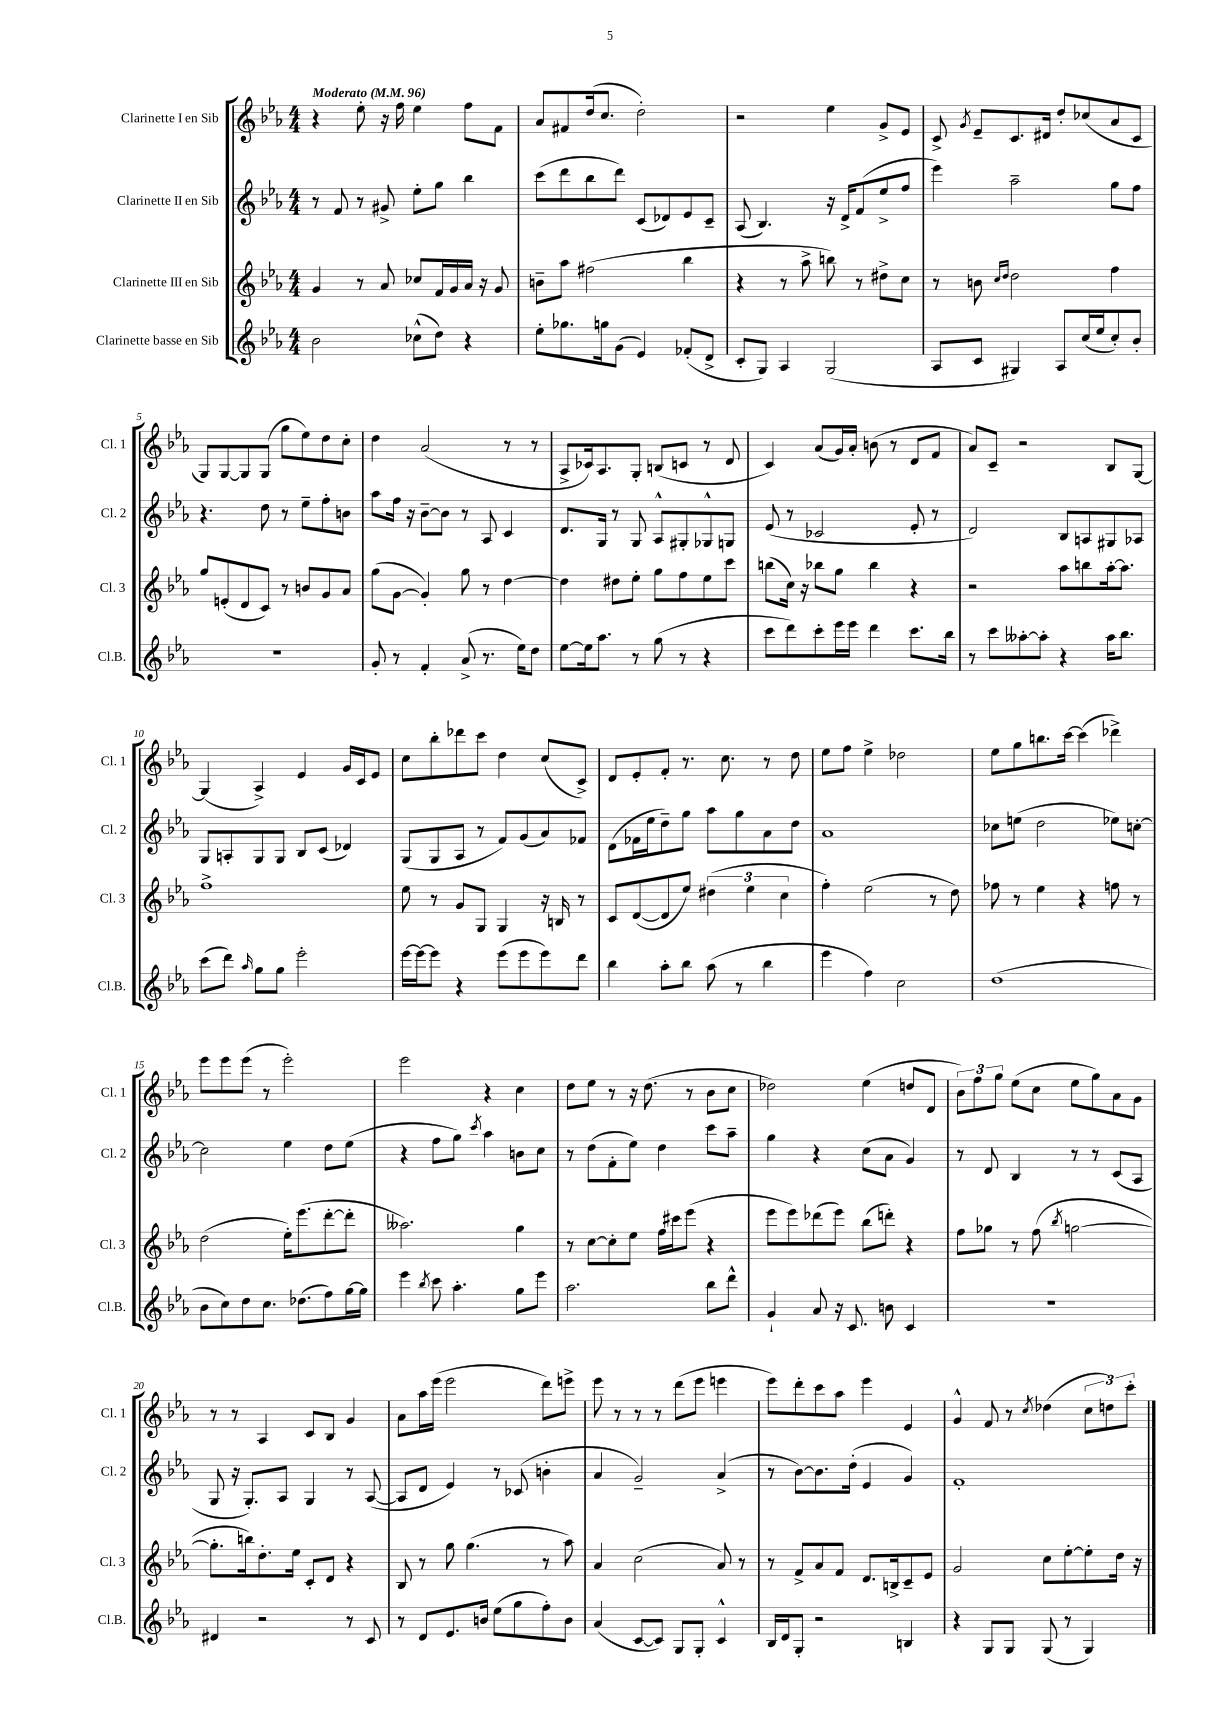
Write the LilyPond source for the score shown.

<<
\new StaffGroup <<
\new Staff = "s0" \with { instrumentName = "Clarinette I en Sib" shortInstrumentName = "Cl. 1" } {
    \clef treble \key ees \major \numericTimeSignature \time 4/4 \tempo "Moderato" 4 = 96
    \autoBeamOff r4 ees''8-. r16 f''16 ees''4 f''8[ f'8] |
    aes'8[ fis'8 d''16( c''8.] d''2-.) |
    r2 ees''4 g'8[-> ees'8] |
    c'8-> \acciaccatura { g'8 } ees'8[-- c'8. dis'16] d''8[-. ces''8( aes'8 c'8] |
    g8[) g8~ g8 g8]( g''8[ ees''8) d''8 c''8]-. |
    d''4 aes'2( r8 r8 |
    aes8[-> ces'16) aes8. g8]-. b8[( c'8] r8 d'8 |
    c'4) aes'8[( g'16) aes'16]-. b'8( r8 d'8[ f'8] |
    aes'8[) c'8]-- r2 bes8[ g8]~ |
    g4( aes4->) ees'4 g'16[ c'16 ees'8] |
    c''8[ bes''8-. des'''8 c'''8] d''4 c''8[( c'8]->) |
    d'8[ ees'8-. f'8]-. r8. c''8. r8 d''8 |
    ees''8[ f''8] ees''4-> des''2 |
    ees''8[ g''8 b''8. c'''16]~ c'''4( des'''4->) |
    ees'''8[ ees'''8 ees'''8]( r8 ees'''2-.) |
    ees'''2 r4 c''4 |
    d''8[ ees''8] r8 r16 d''8.( r8 bes'8[ c''8] |
    des''2) ees''4( d''8[ d'8] |
    \tuplet 3/2 { bes'8[) f''8 g''8] } ees''8[( c''8] ees''8[ g''8) aes'8 g'8] |
    r8 r8 aes4 c'8[ bes8] g'4 |
    aes'8[ aes''16 ees'''16]( ees'''2 d'''8[) e'''8]-> |
    ees'''8 r8 r8 r8 d'''8[( ees'''8] e'''4 |
    ees'''8[) d'''8-. c'''8 aes''8] ees'''4 ees'4 |
    g'4-^ f'8 r8 \acciaccatura { c''8 } des''4( \tuplet 3/2 { c''8[ d''8) c'''8]-. } \bar "|." |
}
\new Staff = "s1" \with { instrumentName = "Clarinette II en Sib" shortInstrumentName = "Cl. 2" } {
    \clef treble \key ees \major \numericTimeSignature \time 4/4
    \autoBeamOff r8 f'8 r8 gis'8-> ees''8[-. g''8] bes''4 |
    c'''8[( d'''8 bes''8 d'''8]) c'8[( des'8) ees'8 c'8]-- |
    aes8( bes4.) r16 d'16[-> f'8( ees''8-> f''8] |
    ees'''4) aes''2-- g''8[ f''8] |
    r4. d''8 r8 ees''8[-- f''8-. b'8] |
    aes''8[ f''16] r16 bes'8[~-- bes'8] r8 aes8 c'4 |
    d'8.[ g16] r8 g8 aes8[-^ gis8-. ges8-^ g8] |
    ees'8( r8 ces'2 ees'8-. r8 |
    d'2) bes8[ a8 gis8 aes8] |
    g8[ a8-. g8 g8] bes8[ c'8]( des'4) |
    g8[( g8 aes8] r8 f'8[) g'8( aes'8) fes'8] |
    d'8[( fes'16 ees''16 d''8--) g''8] aes''8[ g''8 aes'8 d''8] |
    aes'1 |
    ces''8[ e''8]( d''2 ees''8[) c''8]~-. |
    c''2 ees''4 d''8[ ees''8]( |
    r4 f''8[ g''8]) \acciaccatura { c'''8 } aes''4 b'8[ c''8] |
    r8 d''8[( f'8-. ees''8]) d''4 c'''8[ aes''8]-- |
    g''4 r4 c''8[( aes'8] g'4) |
    r8 d'8 bes4 r8 r8 c'8[( aes8] |
    g8 r16 g8.[-.) aes8] g4 r8 aes8~( |
    aes8[ d'8] ees'4) r8 ces'8( b'4-. |
    aes'4 g'2--) aes'4->( |
    r8 bes'8[~) bes'8. d''16]-.( ees'4 g'4) |
    f'1-. \bar "|." |
}
\new Staff = "s2" \with { instrumentName = "Clarinette III en Sib" shortInstrumentName = "Cl. 3" } {
    \clef treble \key ees \major \numericTimeSignature \time 4/4
    \autoBeamOff g'4 r8 aes'8 ces''8[ f'16 g'16 aes'16] r16 g'8 |
    b'8[-- aes''8] fis''2( bes''4 |
    r4 r8 aes''8-> b''8) r8 dis''8[-> c''8] |
    r8 b'8 \grace { c''16[ d''16] } d''2 f''4 |
    g''8[ e'8-.( d'8 c'8]) r8 b'8[ g'8 aes'8] |
    g''8[( g'8]~ g'4-.) g''8 r8 d''4~ |
    d''4 dis''8[ ees''8]-. g''8[ f''8 ees''8 c'''8] |
    b''8[( c''16]) r16 bes''8[ g''8] bes''4 r4 |
    r2 aes''8[ b''8 aes''16~-. aes''8.] |
    f''1-> |
    ees''8 r8 g'8[ g8] g4 r16 b16 r8 |
    c'8[ d'8~( d'8 ees''8]) \tuplet 3/2 { dis''4( ees''4 c''4 } |
    f''4-.) ees''2( r8 d''8) |
    fes''8 r8 ees''4 r4 f''8 r8 |
    d''2( ees''16[-.) ees'''8.( d'''8~-. d'''8]-. |
    aeses''2.) g''4 |
    r8 c''8[~ c''8-. ees''8] f''16[ cis'''16 ees'''8]( r4 |
    ees'''8[ ees'''8) des'''8( ees'''8]) bes''8[( d'''8]-.) r4 |
    f''8[ ges''8] r8 f''8( \acciaccatura { bes''8 } g''2~ |
    g''8.[-. b''16) d''8.-. ees''16] c'8[-. d'8] r4 |
    bes8 r8 g''8 g''4.( r8 aes''8) |
    aes'4 c''2( aes'8) r8 |
    r8 f'8[-> aes'8 f'8] d'8.[ b16-> c'8-- ees'8] |
    g'2 c''8[ ees''8~-. ees''8-. d''16] r16 \bar "|." |
}
\new Staff = "s3" \with { instrumentName = "Clarinette basse en Sib" shortInstrumentName = "Cl.B." } {
    \clef treble \key ees \major \numericTimeSignature \time 4/4
    \autoBeamOff bes'2 ces''8[-^( d''8]) r4 |
    ees''8[-. ges''8. g''16 g'8]( ees'4) fes'8[-.( d'8]-> |
    c'8[-. g8]) aes4 g2( |
    aes8[ c'8] gis4) aes8[ c''16( ees''16 c''8-.) bes'8]-. |
    R1 |
    g'8-. r8 f'4-. aes'8->( r8. ees''16[) d''8] |
    ees''8[~ ees''16 aes''8.] r8 g''8( r8 r4 |
    c'''8[ d'''8) c'''8-. ees'''16 ees'''16] d'''4 c'''8.[ bes''16] |
    r8 c'''8[ aeses''8~-. aeses''8]-. r4 aeses''16[ bes''8.] |
    c'''8[( d'''8]) \grace { aes''16 } g''8[ g''8] ees'''2-. |
    ees'''16[~ ees'''16~ ees'''8] r4 ees'''8[( ees'''8 ees'''8) d'''8] |
    bes''4 aes''8[-. bes''8] aes''8( r8 bes''4 |
    ees'''4 f''4) c''2 |
    d''1( |
    bes'8[ c''8) d''8 c''8.] des''8.[( f''8) g''16~ g''16] |
    ees'''4 \acciaccatura { bes''8 } c'''8 aes''4.-. g''8[ ees'''8] |
    aes''2. bes''8[ d'''8]-^ |
    g'4-! aes'8 r16 c'8. b'8 c'4 |
    R1 |
    dis'4 r2 r8 c'8 |
    r8 d'8[ ees'8. b'16] ees''8[( g''8 f''8-.) b'8] |
    aes'4( c'8[~ c'8]) g8[ g8]-. c'4-^ |
    bes16[ d'16 g8]-. r2 b4 |
    r4 g8[ g8] g8( r8 g4) \bar "|." |
}
>>
>>
